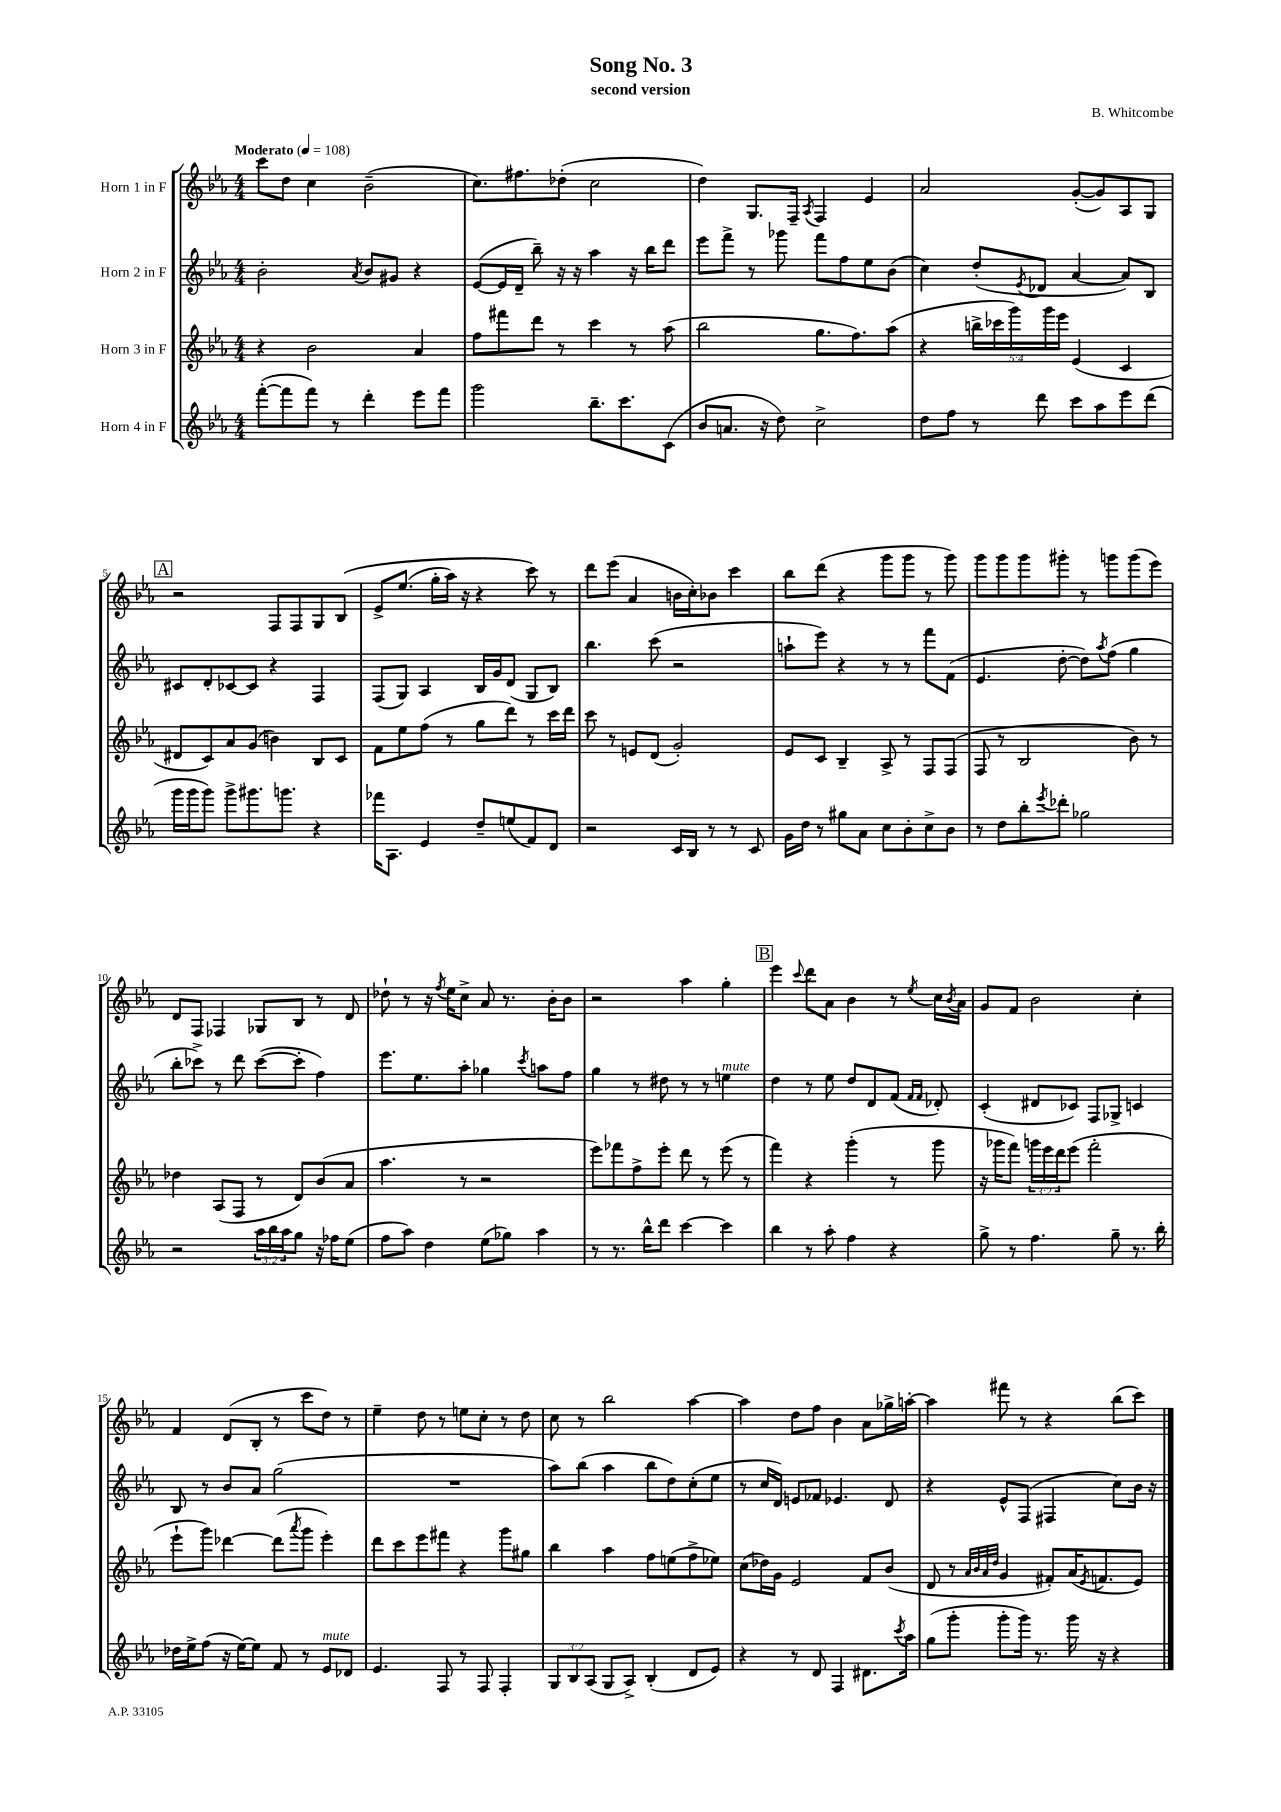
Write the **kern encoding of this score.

**kern	**kern	**kern	**kern
*staff4	*staff3	*staff2	*staff1
*clefG2	*clefG2	*clefG2	*clefG2
*k[b-e-a-]	*k[b-e-a-]	*k[b-e-a-]	*k[b-e-a-]
*M4/4	*M4/4	*M4/4	*M4/4
*MM108	*MM108	*MM108	*MM108
([8fff'	4r	2b-'	8ccc
8fff]	.	.	8dd
8fff)	2b-	.	4cc
8r	.	.	.
.	.	8qa-	.
4ddd'	.	8b-	(2b-~
.	.	8g#	.
8eee-	4a-	4r	.
8fff	.	.	.
=	=	=	=
2ggg	8ff	([8e-	8.cc)
.	8fff#	16e-]	.
.	.	16d~	8.ff#
.	8ddd	8bb-~)	.
.	8r	16r	(8dd-'
.	.	16r	.
8.bb-~	4ccc	4aa-	2cc
8.ccc	.	.	.
.	8r	16r	.
.	.	16bb-	.
(8c	(8aa-	8ddd	.
=	=	=	=
8b-	2bb-	8eee-	4dd)
8.a	.	8fff^	.
.	.	8r	8.G
16r	.	.	.
8dd)	.	8ggg-	.
.	.	.	16F~
.	.	.	8qA-
2cc^	8.gg	8fff	4F
.	.	8ff	.
.	8.ff)	.	.
.	.	8ee-	4e-
.	(8aa-	(8b-	.
=	=	=	=
8dd	4r	4cc)	2a-
8ff	.	.	.
8r	20bb^	(8dd'	.
.	20ccc-	.	.
.	20ggg)	.	.
.	.	8qe-	.
8ddd	.	8d-	.
.	20ggg	.	.
.	20eee-	.	.
8ccc	(4e-	[4a-	([8g'
8aa-	.	.	8g])
8eee-	4c	8a-])	8A-
(8ddd	.	8B-	8G
=	=	=	=
16ggg	8d#	8c#	2r
16ggg	.	.	.
8ggg)	8c)	8d'	.
8ggg^	8a-	[8c-	.
8.ggg#	(8g	8c-]	.
.	4b)	4r	8F
8.ggg	.	.	.
.	.	.	8F
4r	8B-	4F	8G
.	8c	.	&(8B-
=	=	=	=
16fff-	8f	(8F	8e-^
8.A-	.	.	.
.	8ee-	8G)	(8.ee-
4e-	(8ff	4A-	.
.	.	.	16gg'
.	8r	.	16aa-)
.	.	.	16r
8dd~	8gg	16B-	4r
.	.	16g	.
(8ee	8ddd)	(8d	.
8f)	8r	8G	8ccc&)
8d	16ccc	8B-)	8r
.	16ddd	.	.
=	=	=	=
2r	8ccc	4.bb-	8ddd
.	8r	.	(8eee-
.	8e	.	4a-
.	(8d	(8ccc	.
16c	2g')	2r	16b
16B-	.	.	16cc')
8r	.	.	8b-
8r	.	.	4ccc
8c	.	.	.
=	=	=	=
16g	8e-	8aa`	8bb-
16dd	.	.	.
8r	8c	8eee-)	(8ddd
8gg#	4B-~	4r	4r
8a-	.	.	.
8cc	8A-^	8r	8ggg
8b-'	8r	8r	8ggg
8cc^	8F	8fff	8r
8b-	(8F	(8f	8ggg)
=	=	=	=
8r	8F	4.e-	8ggg
8dd	8r	.	8ggg
8bb-'	2B-	.	8ggg
8qeee-	.	.	.
8ddd-'	.	[8dd'	8ggg#'
2gg-	.	8dd])	8r
.	.	8qaa-	.
.	.	(8ff	8ggg
.	8b-)	4gg	(8ggg
.	8r	.	8eee-)
=	=	=	=
2r	4dd-	8bb-'	8d
.	.	8ccc-^)	8F
.	(8A-	8r	4F-
.	8F	8ddd	.
24aa-	8r	([8ccc-	8G-
24bb-	.	.	.
24aa-	.	.	.
8gg	8d)	8ccc-']	8B-
16r	(8b-	4ff)	8r
16ff-	.	.	.
(8ee-	8a-	.	8d
=	=	=	=
8ff	4.aa-	8.eee-	8dd-`
8aa-)	.	.	8r
.	.	8.ee-	.
4dd	.	.	16r
.	.	.	8qff
.	.	.	16ee-
.	8r	8aa-'	8cc^
(8ee-	2r	4gg-	8a-
8gg-)	.	.	8.r
.	.	8qccc	.
4aa-	.	8aa	.
.	.	.	16b-'
.	.	8ff	8b-
=	=	=	=
8r	8eee-)	4gg	2r
8.r	8fff-	.	.
.	8ff^	8r	.
16bb-^^	.	.	.
8ddd	8eee-'	8dd#	.
[4ccc	8ddd	8r	4aa-
.	8r	8r	.
4ccc]	(8eee-	4ee	4gg'
.	8r	.	.
=	=	=	=
4bb-	4fff)	4dd	4eee-
.	.	.	8qqccc
8r	4r	8r	8ddd
8aa-'	.	8ee-	8a-
4ff	(4ggg'	8dd	4b-
.	.	8d	.
4r	8r	(8f	8r
.	.	16qqf	.
.	.	16qqf	8qee-
.	8ggg	8d-')	16cc
.	.	.	8qb-
.	.	.	16a-
=	=	=	=
8gg^	16r	(4c'	8g
.	16ggg-	.	.
8r	8fff)	.	8f
4.ff	24ggg	8d#	2b-
.	24eee-	.	.
.	24ddd	.	.
.	(8eee-	8c-)	.
.	2fff'	8F	.
8gg~	.	8G-^	.
8.r	.	4c	4cc'
16bb-'	.	.	.
=	=	=	=
16dd-	8eee-`	8B-	4f
16ee-^	.	.	.
(8ff	8ggg)	8r	.
16r	[4ddd-	8b-	(8d
[16ee-)	.	.	.
8ee-]	.	8a-	8B-'
8f	(8ddd-]	(2gg	8r
.	8qaaa-	.	.
8r	8ggg	.	8ccc
8e-	4eee-')	.	8dd)
8d-	.	.	8r
=	=	=	=
4.e-	8ddd	1r	4ee-~
.	8ccc	.	.
.	8eee-	.	8dd
8F	8fff#	.	8r
8r	4r	.	8ee
8F	.	.	8cc'
4F'	8ggg	.	8r
.	8gg#	.	8dd
=	=	=	=
12G	4bb-	8aa-)	8cc
12B-	.	.	.
.	.	(8bb-	8r
(12A-	.	.	.
8G	4aa-	4aa-	2bb-
8A-^)	.	.	.
(4B-'	8ff	8bb-	.
.	(8ee	8dd)	.
8d	8ff^	(8cc'	[4aa-
8e-)	8ee-)	8ee-	.
=	=	=	=
4r	(8cc	8r	4aa-]
.	16dd-)	16cc	.
.	16g	16d)	.
8r	2e-	8e	8dd
8d	.	8f-	8ff
4F	.	4.e-	4b-
8.d#	8f	.	8a-
.	(8b-	8d	16gg-^
8qccc	.	.	.
16aa-	.	.	[16aa'
=	=	=	=
(8gg	8d	4r	4aa]
8ggg'	8r	.	.
.	32qqa-	.	.
.	32qqb-	.	.
.	32qqa-	.	.
.	32qqdd	.	.
8ggg'	4g	8e-^^	8fff#
16ggg)	.	(8F	8r
8.r	.	.	.
.	8f#')	4F#	4r
16ggg	(16a-	.	.
.	8qe-	.	.
16r	8.f	.	.
4r	.	8cc)	(8bb-
.	8e-)	16b-	8ccc)
.	.	16r	.
==	==	==	==
*-	*-	*-	*-
